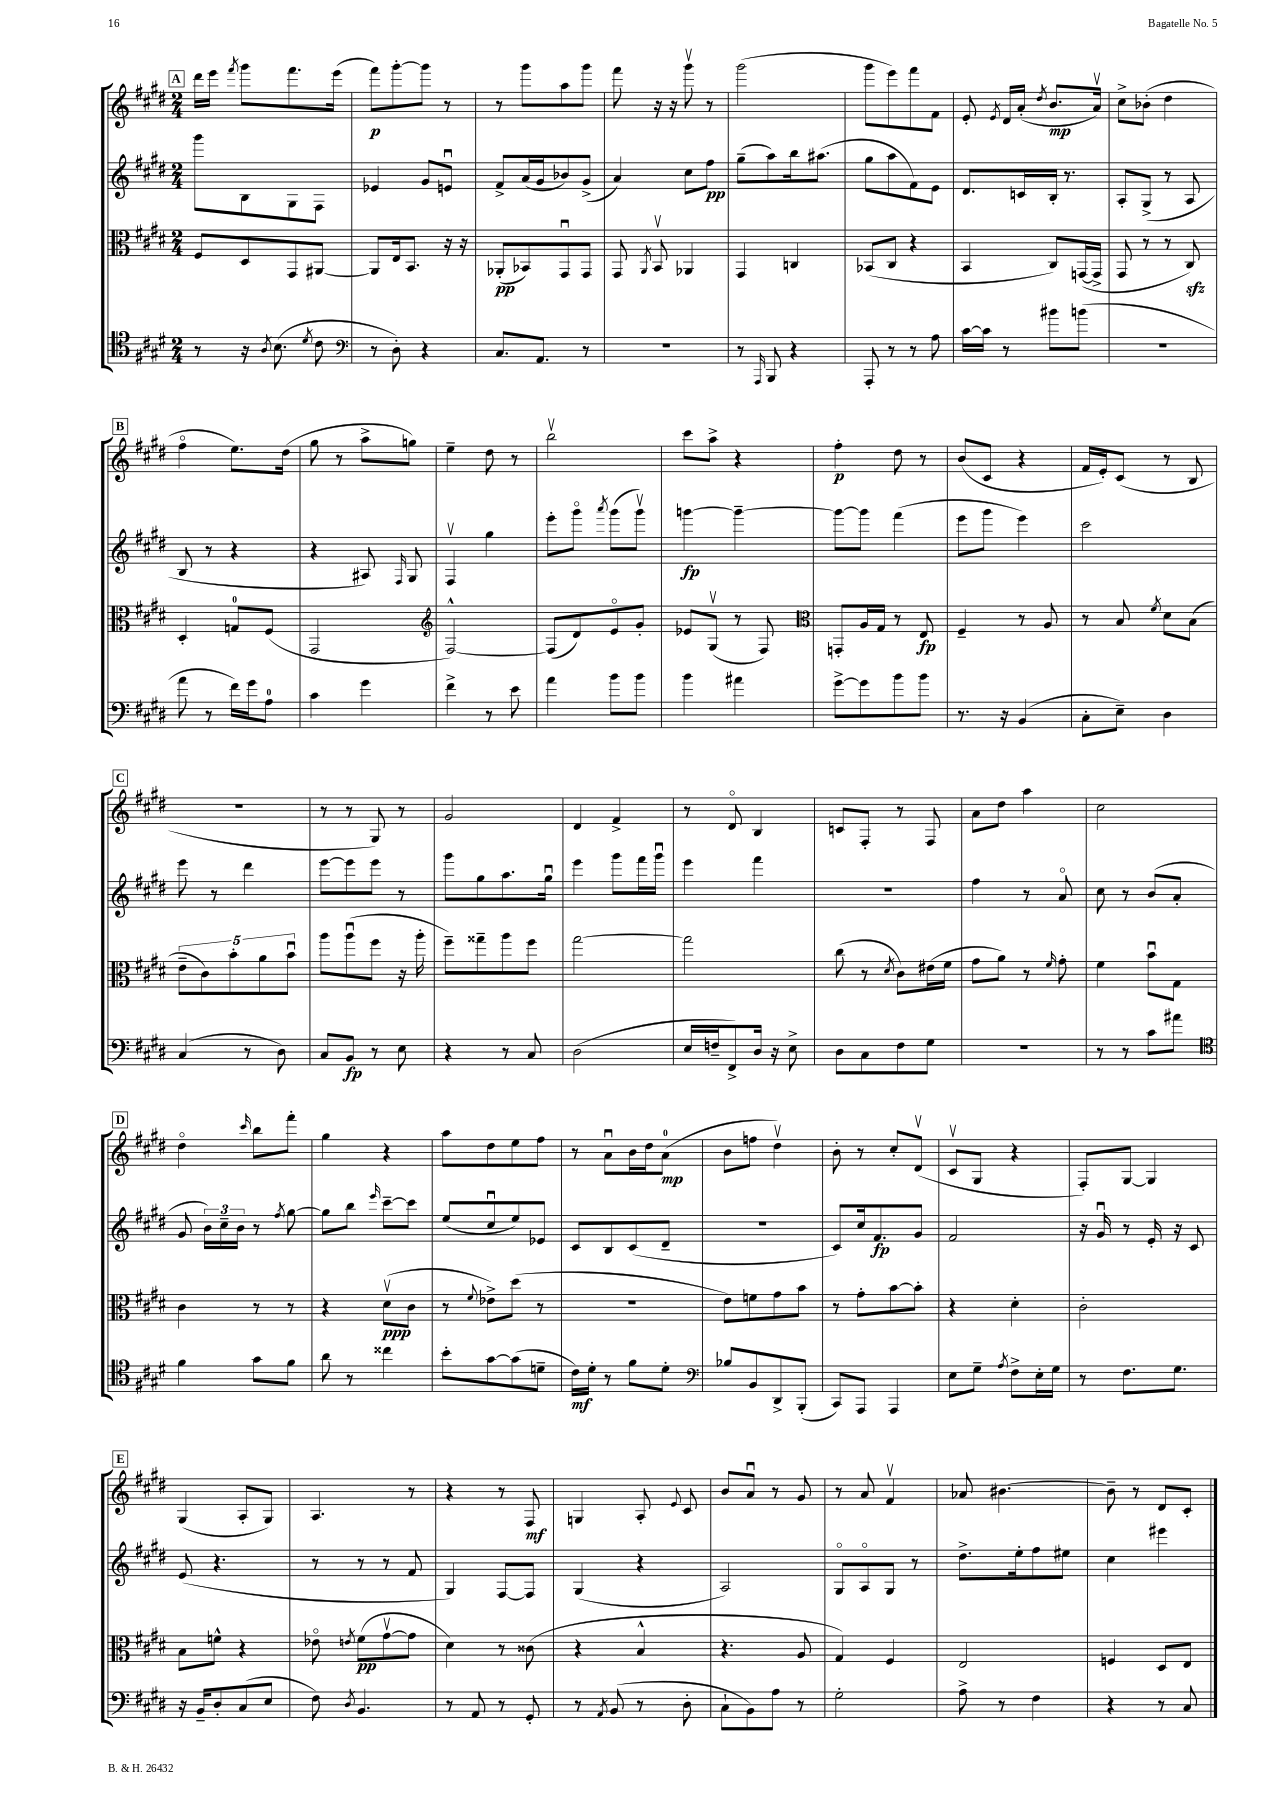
<<
\new StaffGroup <<
\new Staff = "s0" {
    \clef treble \key e \major \numericTimeSignature \time 2/4
    \autoBeamOff \mark \markup { \box "A" } dis'''16[ e'''16] \acciaccatura { fis'''8 } gis'''8[ fis'''8. e'''16]( |
    fis'''8[\p) gis'''8~-. gis'''8] r8 |
    r8 gis'''8[ a''8 gis'''8] |
    fis'''8 r16 r16 gis'''8\upbow r8 |
    gis'''2( |
    gis'''8[ e'''8) fis'''8 fis'8] |
    e'8-. \acciaccatura { e'8 } dis'16[ a'16]-.( \acciaccatura { dis''8 } b'8.[\mp a'16]\upbow) |
    cis''8[-> bes'8]-.( dis''4 |
    \mark \markup { \box "B" } fis''4\flageolet e''8.[) dis''16]( |
    gis''8 r8 a''8[-> g''8]) |
    e''4-- dis''8 r8 |
    b''2\upbow |
    cis'''8[ a''8]-> r4 |
    fis''4-.\p dis''8 r8 |
    b'8[( cis'8] r4 |
    fis'16[ e'16-.) cis'8]( r8 b8 |
    \mark \markup { \box "C" } R2 |
    r8 r8 gis8) r8 |
    gis'2 |
    dis'4 fis'4-> |
    r8 dis'8\flageolet b4 |
    c'8[ fis8]-. r8 fis8 |
    a'8[ dis''8] a''4 |
    cis''2 |
    \mark \markup { \box "D" } dis''4\flageolet \grace { cis'''16 } b''8[ fis'''8]-. |
    gis''4 r4 |
    a''8[ dis''8 e''8 fis''8] |
    r8 a'8[\downbow b'16 dis''16 a'8]-0\mp( |
    b'8[ f''8] dis''4\upbow) |
    b'8-. r8 cis''8[-. dis'8]\upbow( |
    cis'8[\upbow gis8] r4 |
    fis8[-.) gis8]~ gis4 |
    \mark \markup { \box "E" } gis4( a8[-. gis8]) |
    a4. r8 |
    r4 r8 fis8\mf |
    g4 a8-. \appoggiatura { e'8 } cis'8 |
    b'8[ a'8]\downbow r8 gis'8 |
    r8 a'8 fis'4\upbow |
    aes'8 bis'4.~ |
    bis'8-- r8 dis'8[ cis'8]-. \bar "|." |
}
\new Staff = "s1" {
    \clef treble \key e \major \numericTimeSignature \time 2/4
    \autoBeamOff \mark \markup { \box "A" } gis'''8[ b8 gis8 fis8] |
    ees'4 gis'8[ e'8]\downbow |
    fis'8[-> a'16( gis'16 bes'8) gis'8]->( |
    a'4) cis''8[ fis''8]\pp |
    gis''8[--( a''8) b''16 ais''8.]( |
    gis''8[ a''8 fis'8) e'8] |
    dis'8.[ c'16 b16]-. r8. |
    a8[-. gis8]->( r8 a8 |
    \mark \markup { \box "B" } b8 r8 r4 |
    r4 ais8) \grace { fis16 } gis8 |
    fis4\upbow gis''4 |
    e'''8[-. gis'''8]\flageolet \acciaccatura { a'''8 } gis'''8[( gis'''8]\upbow) |
    g'''4~\fp g'''4~-- |
    g'''8[~ g'''8] fis'''4( |
    e'''8[ gis'''8] e'''4) |
    cis'''2 |
    \mark \markup { \box "C" } e'''8 r8 dis'''4 |
    e'''8[~ e'''8 e'''8] r8 |
    gis'''8[ gis''8 a''8. gis''16]\downbow |
    e'''4 gis'''8[ fis'''16 gis'''16]\downbow |
    e'''4 fis'''4 |
    R2 |
    fis''4 r8 a'8\flageolet |
    cis''8 r8 b'8[( a'8]-. |
    \mark \markup { \box "D" } gis'8 \tuplet 3/2 { b'16[) cis''16-- b'16] } r8 \acciaccatura { fis''8 } gis''8~ |
    gis''8[ b''8] \grace { e'''16 } cis'''8[~-- cis'''8] |
    e''8[( cis''8\downbow e''8) ees'8] |
    cis'8[ b8 cis'8( dis'8]-- |
    r2 |
    cis'8[) cis''16 fis'8.\fp gis'8] |
    fis'2 |
    r16 gis'16\downbow r8 e'16-. r16 cis'8 |
    \mark \markup { \box "E" } e'8( r4. |
    r8 r8 r8 fis'8 |
    gis4) fis8[~ fis8] |
    gis4( r4 |
    a2) |
    gis8[\flageolet a8\flageolet gis8] r8 |
    dis''8.[-> e''16-. fis''8 eis''8] |
    cis''4 eis'''4 \bar "|." |
}
\new Staff = "s2" {
    \clef alto \key e \major \numericTimeSignature \time 2/4
    \autoBeamOff \mark \markup { \box "A" } fis8[ dis8 gis,8 ais,8]~ |
    ais,8[ e16 b,8.] r16 r16 |
    aes,8[-.\pp( bes,8) gis,8\downbow gis,8] |
    gis,8 \acciaccatura { a,8 } b,8\upbow aes,4 |
    gis,4 c4 |
    bes,8[( cis8] r4 |
    b,4 cis8[) g,16~( g,16]-> |
    gis,8 r8 r8 cis8\sfz) |
    \mark \markup { \box "B" } dis4-. g8[-0 fis8]( |
    gis,2 |
    \clef treble fis2~-^) |
    fis8[( dis'8) e'8\flageolet gis'8]-. |
    ees'8[ gis8]\upbow( r8 fis8) |
    \clef alto g,8[-. a16 gis16] r8 e8\fp |
    fis4-- r8 a8 |
    r8 b8 \acciaccatura { fis'8 } dis'8[ b8]( |
    \mark \markup { \box "C" } \tuplet 5/4 { e'8[-- cis'8) b'8-. a'8 b'8]\downbow } |
    a''8[ a''8\downbow( fis''8] r16 a''16-. |
    fis''8[--) gisis''8-- a''8 fis''8] |
    gis''2~ |
    gis''2 |
    cis''8( r8 \acciaccatura { dis'8 } cis'8[) eis'16( fis'16] |
    gis'8[ a'8]) r8 \grace { fis'16 } gis'8-. |
    fis'4 b'8[\downbow gis8] |
    \mark \markup { \box "D" } cis'4 r8 r8 |
    r4 dis'8[\upbow\ppp( cis'8] |
    r8 \appoggiatura { fis'8 } ees'8[->) dis''8]( r8 |
    R2 |
    e'8[) f'8 gis'8 b'8] |
    r8 gis'8[-. b'8~ b'8]-. |
    r4 dis'4-. |
    cis'2-. |
    \mark \markup { \box "E" } b8[ f'8]-^ r4 |
    ees'8\flageolet \acciaccatura { e'8 } fis'8[\pp( gis'8~\upbow gis'8] |
    dis'4) r8 cisis'8( |
    r4 b4-^ |
    r4. a8 |
    gis4) fis4 |
    e2 |
    f4 dis8[ e8] \bar "|." |
}
\new Staff = "s3" {
    \clef tenor \key e \major \numericTimeSignature \time 2/4
    \autoBeamOff \mark \markup { \box "A" } r8 r16 \acciaccatura { a8 } b8.( \acciaccatura { dis'8 } cis'8 |
    \clef bass r8 dis8-.) r4 |
    cis8.[ a,8.] r8 |
    r2 |
    r8 \grace { a,,16 } b,,8 r4 |
    a,,8-. r8 r8 a8 |
    cis'16[~ cis'16] r8 bis'8[ b'8]( |
    r2 |
    \mark \markup { \box "B" } a'8 r8 fis'16[) gis'16 a8]-0 |
    cis'4 gis'4 |
    fis'4-> r8 e'8 |
    a'4 b'8[ b'8] |
    b'4 ais'4 |
    gis'8[~-> gis'8 b'8 b'8] |
    r8. r16 b,4( |
    cis8[-. e8]--) dis4 |
    \mark \markup { \box "C" } cis4( r8 dis8) |
    cis8[ b,8]\fp r8 e8 |
    r4 r8 cis8 |
    dis2( |
    e16[ f16-- fis,8->) dis16] r16 e8-> |
    dis8[ cis8 fis8 gis8] |
    r2 |
    r8 r8 cis'8[ ais'8] |
    \mark \markup { \box "D" } \clef tenor fis'4 gis'8[ fis'8] |
    a'8 r8 cisis''4 |
    b'8[-. gis'8~ gis'8( d'8]-- |
    cis'16[\mf) dis'16]-. r8 fis'8[ dis'8]-. |
    \clef bass bes8[ b,8 dis,8-> b,,8]-.( |
    cis,8[) a,,8] a,,4 |
    e8[ gis8]-- \acciaccatura { a8 } fis8[-> e16-. gis16] |
    r8 fis8.[ gis8.] |
    \mark \markup { \box "E" } r16 b,16[-- dis8-. cis8( e8] |
    fis8) \acciaccatura { dis8 } b,4. |
    r8 a,8 r8 gis,8-. |
    r8 \acciaccatura { a,8 } b,8( r8 dis8-. |
    cis8[-! b,8) a8] r8 |
    gis2-. |
    a8-> r8 fis4 |
    r4 r8 cis8 \bar "|." |
}
>>
>>
